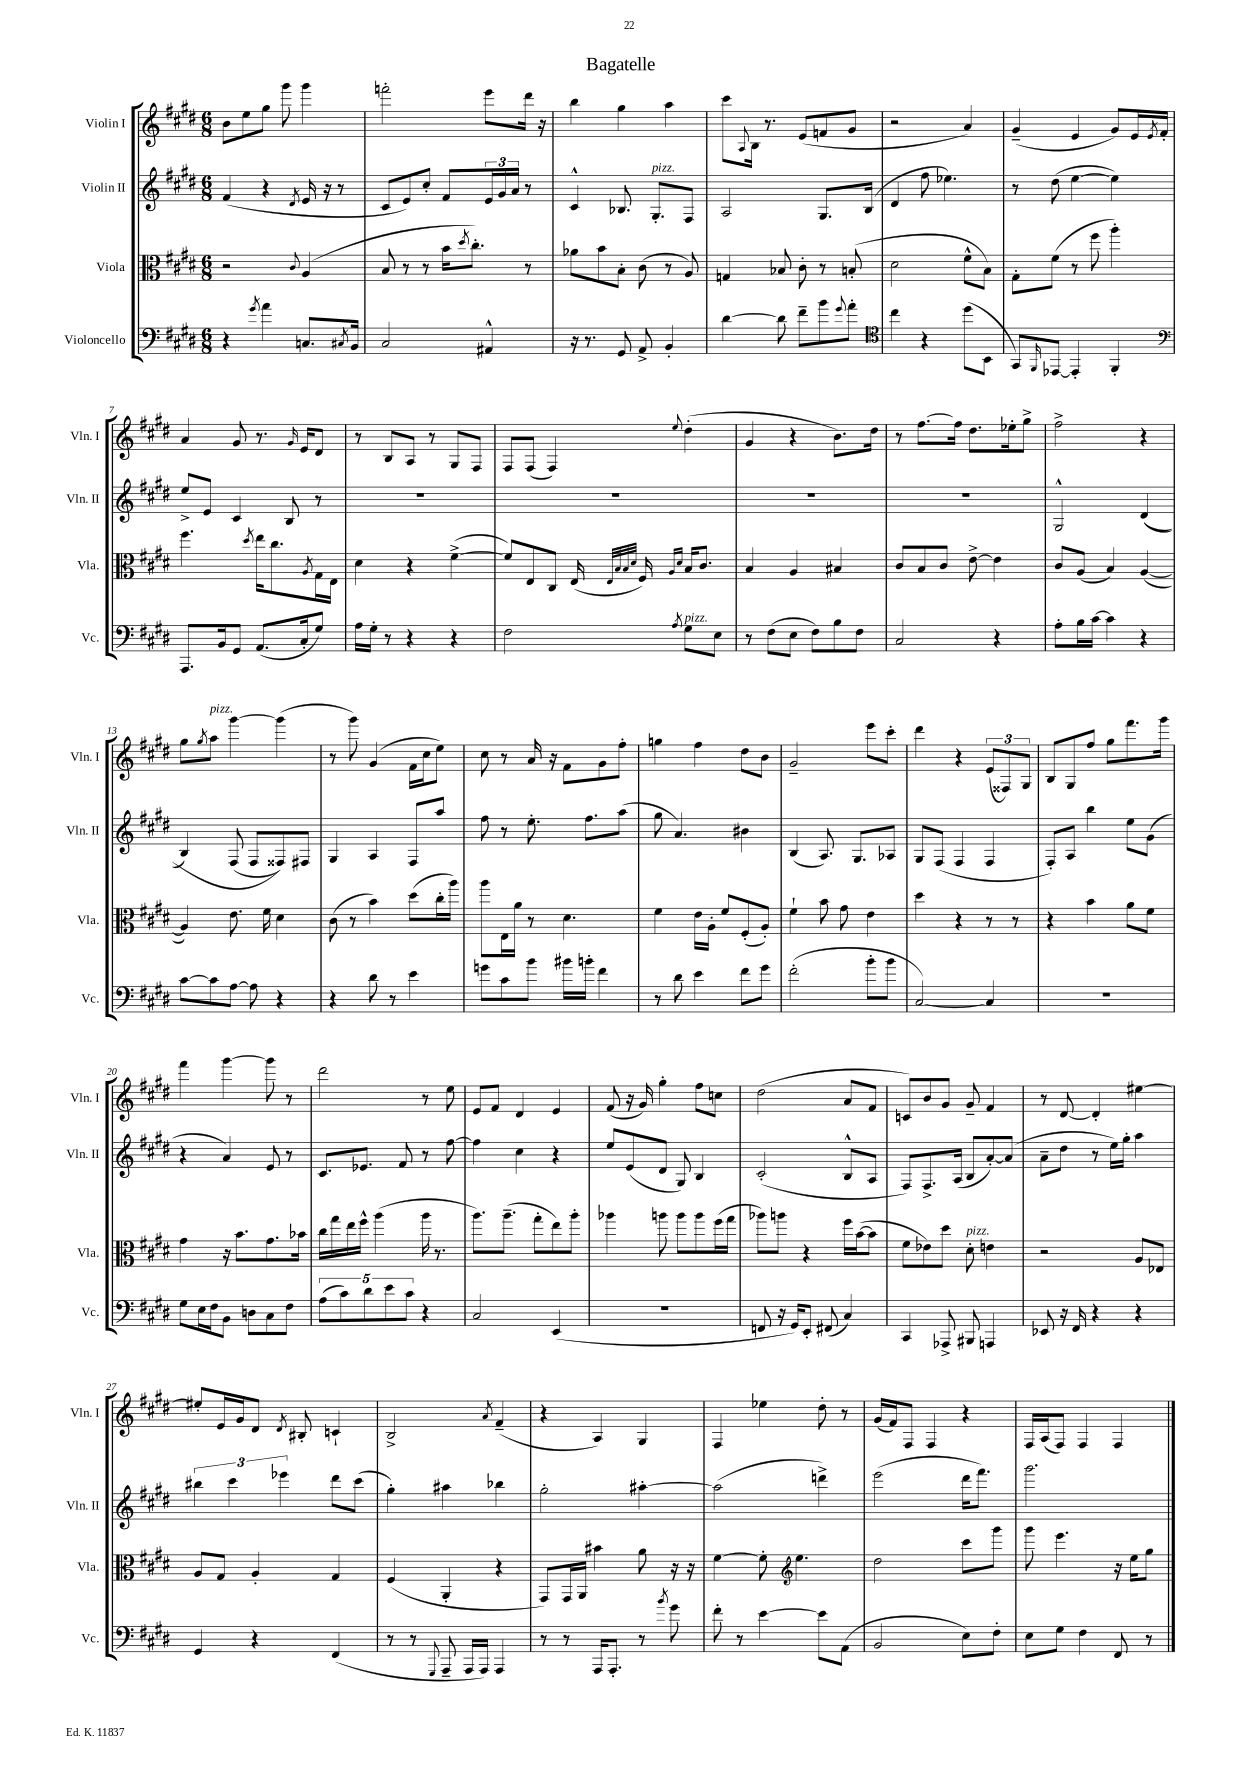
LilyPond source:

\header { title = "Bagatelle" }
<<
\new StaffGroup <<
\new Staff = "s0" \with { instrumentName = "Violin I" shortInstrumentName = "Vln. I" } {
    \clef treble \key e \major \numericTimeSignature \time 6/8
    b'8 e''8 gis''8 gis'''8 gis'''4 |
    f'''2-. e'''8 dis'''16 r16 |
    b''4 gis''4 a''4 |
    cis'''8 \appoggiatura { a8 } b16 r8. e'8( f'8 gis'8 |
    r2 a'4) |
    gis'4--( e'4 gis'8) e'16 \acciaccatura { e'8 } fis'16-. |
    a'4 gis'8 r8. \grace { gis'16 } e'16 dis'8 |
    r8 b8 a8 r8 gis8 fis8 |
    fis8 fis8( fis4) \appoggiatura { e''8 } dis''4-.( |
    gis'4 r4 b'8.) dis''16 |
    r8 fis''8.~ fis''16 dis''8. ees''16-. gis''8-> |
    fis''2-> r4 |
    gis''8 \acciaccatura { gis''8 } a''8^\markup { \italic "pizz." } gis'''4~ gis'''4( |
    r8 gis'''8) gis'4( fis'16 cis''16 e''8) |
    cis''8 r8 a'16 r16 fis'8 gis'8 fis''8-. |
    g''4 fis''4 dis''8 b'8 |
    gis'2-- e'''8 cis'''8-. |
    dis'''4 r4 \tuplet 3/2 { e'8( fisis8) gis8 } |
    b8 gis8 fis''8 gis''8 fis'''8. gis'''16 |
    fis'''4 gis'''4~ gis'''8 r8 |
    dis'''2 r8 e''8 |
    e'8 fis'8 dis'4 e'4 |
    fis'8( r16 gis'16) gis''4-. fis''8 c''8 |
    dis''2( a'8 fis'8 |
    c'8) b'8 gis'8 gis'8-- fis'4 |
    r8 dis'8~ dis'4-. eis''4~ |
    eis''8-. e'16 gis'16 dis'8 \acciaccatura { dis'8 } bis8-. c'4-! |
    b2-> \acciaccatura { a'8 } fis'4--( |
    r4 a4) gis4 |
    fis4 ees''4 dis''8-. r8 |
    gis'16( fis'16) fis8 fis4 r4 |
    fis16 a16( fis8) fis4 fis4 \bar "|." |
}
\new Staff = "s1" \with { instrumentName = "Violin II" shortInstrumentName = "Vln. II" } {
    \clef treble \key e \major \numericTimeSignature \time 6/8
    fis'4( r4 \acciaccatura { dis'8 } e'16 r16 r8 |
    cis'8 e'8) cis''8-. fis'8 \tuplet 3/2 { e'16 gis'16 a'16 } r8 |
    cis'4-^ bes8. gis8.-.^\markup { \italic "pizz." } fis8 |
    a2 gis8. b16( |
    dis'4 fis''8 ees''4.) |
    r8 dis''8( e''4~ e''4) |
    e''8-> e'8 cis'4 b8 r8 |
    R2. |
    R2. |
    R2. |
    R2. |
    gis2-^ dis'4(\( |
    b4) fis8( fis8 fisis8)\) fis8 |
    gis4 a4 fis8 a''8 |
    fis''8 r8 e''8.-. fis''8. a''8( |
    gis''8 a'4.) bis'4 |
    b4( a8.) gis8. aes8 |
    gis8 fis8( fis4 fis4 |
    fis8-.) a8 b''4 e''8 gis'8( |
    r4 a'4) e'8 r8 |
    cis'8. ees'8. fis'8 r8 fis''8~ |
    fis''4 cis''4 r4 |
    e''8 e'8( dis'8 gis8) b4 |
    cis'2-.( b8-^ a8 |
    fis8) fis8.-> a16( b8 a'8~-.) a'8( |
    a'8-- dis''8 r8 e''16) gis''16-. a''4 |
    \tuplet 3/2 { bis''4 cis'''4 ees'''4 } dis'''8 cis'''8( |
    gis''4-.) ais''4 bes''4 |
    gis''2-. ais''4~-. |
    ais''2( d'''4->) |
    e'''2( dis'''16 fis'''8.) |
    gis'''2. \bar "|." |
}
\new Staff = "s2" \with { instrumentName = "Viola" shortInstrumentName = "Vla." } {
    \clef alto \key e \major \numericTimeSignature \time 6/8
    r2 \appoggiatura { cis'8 } a4( |
    b8 r8 r8 b'16 \acciaccatura { dis''8 } cis''8.-.) r8 |
    aes'8 b'8 b8-. cis'8( r8 a8) |
    g4 bes8 cis'8-. r8 b8-.( |
    dis'2 fis'8-^ b8) |
    gis8-. fis'8( r8 fis''8 a''4-.) |
    fis''4. \acciaccatura { dis''8 } e''16 cis''8. \acciaccatura { a8 } gis16 e16 |
    dis'4 r4 fis'4~->( |
    fis'8) e8 cis8 e16( \grace { e32 b32 b32 dis'32 } fis16) \grace { a16 dis'16 } b16 cis'8. |
    b4 a4 bis4 |
    cis'8 b8 cis'8 e'8~-> e'4 |
    cis'8 a8( b4) a4~( |
    a4) e'8. fis'16 dis'4 |
    cis'8( r8 b'4) dis''8( cis''16-. a''16) |
    a''8 e16 a'16 r8 dis'4. |
    fis'4 e'16 a16-. fis'8 fis8-.( a8-.) |
    fis'4-! b'8 gis'8 e'4 |
    dis''4 r4 r8 r8 |
    r4 b'4 a'8 fis'8 |
    gis'4 r16 b'8. gis'8. bes'16 |
    cis''16 gis''16 e''16 fis''16-^ a''4( a''16 r8. |
    a''8.) a''8.--( gis''8-. e''8) a''8-. |
    aes''4 a''8 a''8 a''8 fis''16( gis''16 |
    aes''8) a''8 r4 fis''16 b'16~( b'8 |
    fis'8 ees'8) dis''8 dis'8-.^\markup { \italic "pizz." } e'4 |
    r2 a8 ees8 |
    a8 gis8 a4-. gis4 |
    fis4( a,4-. r4 |
    gis,8) gis,16 a,16 bis'4 a'8 r16 r16 |
    fis'4~ fis'8-. \clef treble e''4. |
    dis''2 cis'''8 gis'''8 |
    gis'''8 e'''4. r16 e''16 gis''8 \bar "|." |
}
\new Staff = "s3" \with { instrumentName = "Violoncello" shortInstrumentName = "Vc." } {
    \clef bass \key e \major \numericTimeSignature \time 6/8
    r4 \acciaccatura { gis'8 } a'4 c8. \acciaccatura { cis8 } b,16 |
    cis2 ais,4-^ |
    r16 r8. gis,8 a,8-> b,4-. |
    dis'4~ dis'8 fis'8-- b'8 \appoggiatura { gis'8 } a'8-. |
    \clef tenor cis''4 r4 dis''8( b,8 |
    gis,8) \grace { fis,16 } ees,8~ ees,4-. fis,4-. |
    \clef bass a,,8. b,16 gis,8 a,8.( cis16-. gis8) |
    a16 gis16-. r8 r4 r4 |
    fis2 \acciaccatura { a8 } gis8^\markup { \italic "pizz." } e8 |
    r8 fis8( e8 fis8) b8 fis8 |
    cis2 r4 |
    a8-. b16 cis'16~ cis'4 r4 |
    cis'8~ cis'8 a8~ a8 r4 |
    r4 dis'8 r8 e'4 |
    g'8 cis'8 b'8 bis'16 b'16-. fis'4 |
    r8 dis'8 e'4 fis'8 gis'8 |
    fis'2-.( b'8-. b'8 |
    cis2~) cis4 |
    R2. |
    gis8 e16 fis16 b,8 d8 cis8 fis8 |
    \tuplet 5/4 { a8( cis'8) dis'8 e'8 cis'8 } r4 |
    cis2 e,4( |
    R2. |
    f,8 r16 gis,16) e,8-. fis,8( cis4) |
    cis,4 aes,,8-> bis,,8 a,,4 |
    ees,8 r16 fis,16 r4 r4 |
    gis,4 r4 fis,4( |
    r8 r8 \appoggiatura { gis,,8 } a,,8-- a,,16 a,,16) a,,4 |
    r8 r8 a,,16 a,,8.-. r8 \acciaccatura { b'8 } gis'8 |
    fis'8-. r8 e'4~ e'8 a,8( |
    b,2 e8) fis8-. |
    e8 gis8 fis4 fis,8 r8 \bar "|." |
}
>>
>>
